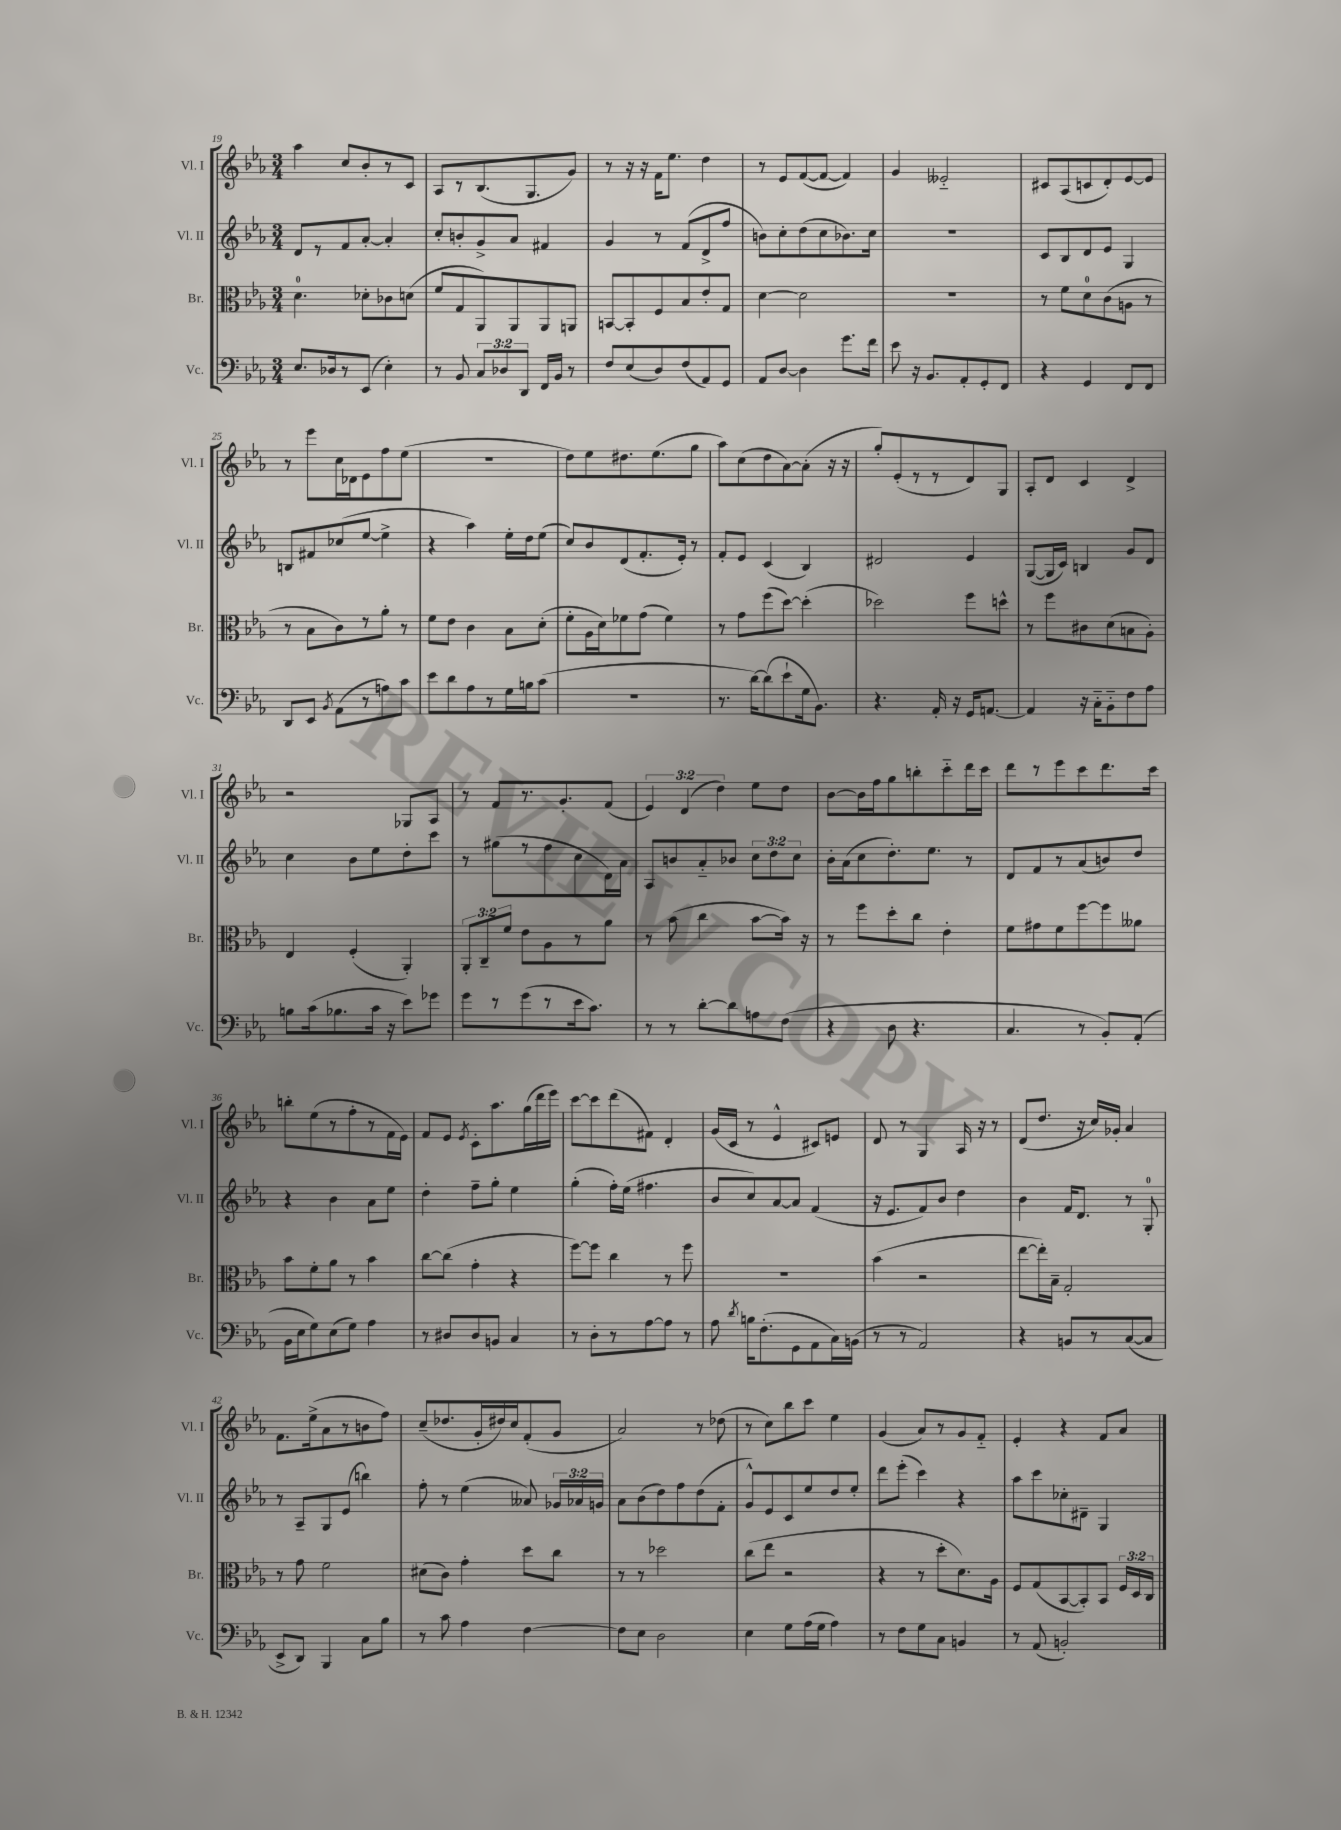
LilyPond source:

<<
\new StaffGroup <<
\new Staff = "s0" \with { instrumentName = "Vl. I" shortInstrumentName = "Vl. I" } {
    \clef treble \key ees \major \numericTimeSignature \time 3/4 \override Staff.TupletNumber.text = #tuplet-number::calc-fraction-text
    \autoBeamOff aes''4 c''8[ bes'8-. r8 c'8] |
    aes8[ r8 bes8.( g8. g'8]) |
    r8 r16 r16 f'16[ ees''8.] d''4 |
    r8 ees'8[ f'8~( f'8]~ f'4) |
    g'4 eeses'2-_ |
    cis'8[ aes8( c'8 d'8-.) ees'8~ ees'8] |
    r8 ees'''8[ c''16 des'16 ees'8 f''8 ees''8]( |
    R2. |
    d''8[) ees''8 dis''8. ees''8.( g''8] |
    aes''8[) c''8( d''8 aes'8~) aes'8]-.( r16 r16 |
    g''8[-.) ees'8-.( r8 r8 d'8) g8] |
    aes8[-. d'8] c'4 d'4-> |
    r2 ges8[ aes8] |
    r8 f'8[ r8. g'8.-. f'8]( |
    \tuplet 3/2 { ees'4) d'4( d''4) } ees''8[ d''8] |
    bes'8[~ bes'16 f''16 g''8 b''8-. c'''8-_ d'''16 c'''16] |
    d'''8[ r8 ees'''8 c'''8 d'''8. c'''16] |
    b''8[-. ees''8( r8 f''8-. r8 f'16 ees'16]) |
    f'8[ ees'8] \acciaccatura { ees'8 } c'8[-. aes''8. g''16( d'''16 ees'''16]) |
    c'''8[~ c'''8 d'''8( fis'8]) d'4-. |
    g'16[( c'16] r8 ees'4-^ cis'8[) e'8] |
    d'8 r8 g4 aes16 r16 r8 |
    d'8[( d''8.] r16 c''16[) ges'16]-. aes'4 |
    f'8.[ ees''16->( aes'8 r8 b'8 f''8]) |
    c''8[--( des''8. g'16-. dis''16) c''16 f'8-.( g'8] |
    aes'2) r8 des''8( |
    r8 c''8[) bes''8 c'''8] ees''4 |
    g'4( aes'8[) r8 g'8 f'8]-_ |
    ees'4-. r4 f'8[ aes'8] \bar "|." |
}
\new Staff = "s1" \with { instrumentName = "Vl. II" shortInstrumentName = "Vl. II" } {
    \clef treble \key ees \major \numericTimeSignature \time 3/4 \override Staff.TupletNumber.text = #tuplet-number::calc-fraction-text
    \autoBeamOff d'8[ r8 f'8 aes'8]~-. aes'4-. |
    c''8[-. b'8-. g'8-> aes'8] fis'4 |
    g'4 r8 f'8[( d'8-> f''8] |
    b'8[) c''8-. d''8( c''8 bes'8.) c''16] |
    R2. |
    c'8[ bes8 d'8 ees'8] g4 |
    b8[ fis'8 ces''8( ees''8]~ ees''4-> |
    r4 aes''4) ees''16[-. d''16 ees''8]( |
    c''8[) bes'8 d'8( f'8.-. ees'16]-.) r8 |
    f'8[-. ees'8] c'4( bes4) |
    dis'2 ees'4 |
    g8[~( g16 c'16]) b4 g'8[ d'8] |
    c''4 bes'8[ ees''8 d''8-. c'''8] |
    r8 gis''8[( r8 f''8 c''8 d'16) aes'16] |
    aes8[ b'8 aes'8-_ bes'8] \tuplet 3/2 { c''8[ d''8 c''8] } |
    bes'16[-. aes'16( c''8 d''8.-.) ees''8.] r8 |
    d'8[ f'8 r8 aes'8( b'8) d''8] |
    r4 bes'4 aes'8[ ees''8] |
    d''4-. f''8[-- g''8]-. ees''4 |
    g''4-.( f''16[-.) ees''16]( fis''4. |
    bes'8[ c''8) aes'8~ aes'8] f'4( |
    r16 ees'8.[ f'8) bes'8] d''4 |
    bes'4 f'16[ d'8.] r8 g8-0-. |
    r8 aes8[-- g8 ees'8]( b''4) |
    f''8-. r8 ees''4( aeses'8) \tuplet 3/2 { ges'16[ aes'16 g'16] } |
    aes'8[ bes'8( d''8) f''8 d''8( f'8]-. |
    g'8[-^) ees'8 c'8 ees''8 d''8 ees''8]-. |
    d'''8[ ees'''8]-.( c'''4) r4 |
    aes''8[ c'''8 ces''8-. dis'8]-- g4 \bar "|." |
}
\new Staff = "s2" \with { instrumentName = "Br." shortInstrumentName = "Br." } {
    \clef alto \key ees \major \numericTimeSignature \time 3/4 \override Staff.TupletNumber.text = #tuplet-number::calc-fraction-text
    \autoBeamOff d'4.-0 des'8[-. ces'8 d'8]( |
    f'8[ g8 aes,8) aes,8 aes,8 a,8] |
    b,8[~ b,8-. f8 bes8 ees'8-. g8] |
    d'4~ d'2 |
    R2. |
    r8 f'8[ d'8-0 c'8( a8] r8 |
    r8 bes8[ c'8) r8 aes'8]-. r8 |
    f'8[ ees'8] c'4 bes8[ d'8]-.( |
    f'8[-. aes16 d'16) fes'8 g'8]( fes'4) |
    r8 g'8[ f''8( d''8]~) d''4-.( |
    des''2) f''8[ d''8]-^ |
    r8 f''8[ cis'8 d'8( b8 aes8]-.) |
    ees4 f4-.( aes,4-.) |
    \tuplet 3/2 { aes,8[-. c8-- f'8] } ees'8[ aes8 r8 aes'8] |
    r8 bes'8( c''4 bes'8[~ bes'16]) r16 |
    r8 f''8[ d''8-. c''8] ees'4-. |
    f'8[ gis'8 f'8 f''8~ f''8 aeses'8] |
    bes'8[ f'8-. aes'8] r8 bes'4 |
    c''8[~ c''8]( g'4-. r4 |
    f''8[~) f''8] c''4 r8 f''8 |
    R2. |
    bes'4( r2 |
    ees''8[~ ees''16-.) bes16]-- g2-. |
    r8 g'8 f'2 |
    dis'8[( c'8]) g'4-. d''8[ c''8] |
    r8 r8 des''2 |
    c''8[( ees''8] r2 |
    r4 r8 d''8[-. d'8.) aes16] |
    f8[ g8( bes,8~ bes,8-.) bes,8] \tuplet 3/2 { f16[ d16 c16] } \bar "|." |
}
\new Staff = "s3" \with { instrumentName = "Vc." shortInstrumentName = "Vc." } {
    \clef bass \key ees \major \numericTimeSignature \time 3/4 \override Staff.TupletNumber.text = #tuplet-number::calc-fraction-text
    \autoBeamOff ees8.[ des16 r8 ees,8]( ees4-.) |
    r8 bes,8 \tuplet 3/2 { c8[ des8 d,8] } f,16[ bes,16] r8 |
    f8[ ees8( d8) f8( aes,8) g,8] |
    aes,8[ d8]~ d4 g'8.[ f'16] |
    ees'8 r16 bes,8.[ aes,8-. g,8-. f,8] |
    r4 g,4 f,8[ f,8] |
    d,8[ ees,8] \acciaccatura { bes,8 } aes,8[( r8 a8) c'8] |
    ees'8[ d'8 aes8 r8 g16 b16 c'8]( |
    R2. |
    r8. d'16[~) d'8( ees'8-! g16 bes,8.]) |
    r4. aes,16-. r16 g,16[ a,8.]~ |
    a,4 r16 c16[-_ bes,8-_ f8 aes8] |
    b8[ c'16( bes8. c'16] r16 ees'8[) ges'8] |
    g'8[ r8 g'8( r8 ees'16 c'8.]) |
    r8 r8 d'8[~-. d'8 a8 f8]( |
    r4 d8 r4. |
    c4. r8 bes,8[-.) aes,8]-.( |
    bes,16[ ees16 g8) ees8( g8]) aes4 |
    r8 dis8[ dis8 b,8] c4 |
    r8 d8[-. r8 aes8~ aes8] r8 |
    aes8 \acciaccatura { d'8 } b16[ f8.-.( g,8 aes,8 c16) b,16]( |
    r8 r8 aes,2) |
    r4 b,8[ r8 c8~( c8] |
    ees,8[-> d,8]) bes,,4 c8[ bes8] |
    r8 c'8 aes4 f4~ |
    f8[ ees8] d2 |
    ees4 g8[ aes16( g16] aes4) |
    r8 f8[ g8 c8] b,4 |
    r8 aes,8( b,2-.) \bar "|." |
}
>>
>>
\layout { \context { \Score currentBarNumber = #19 } }
